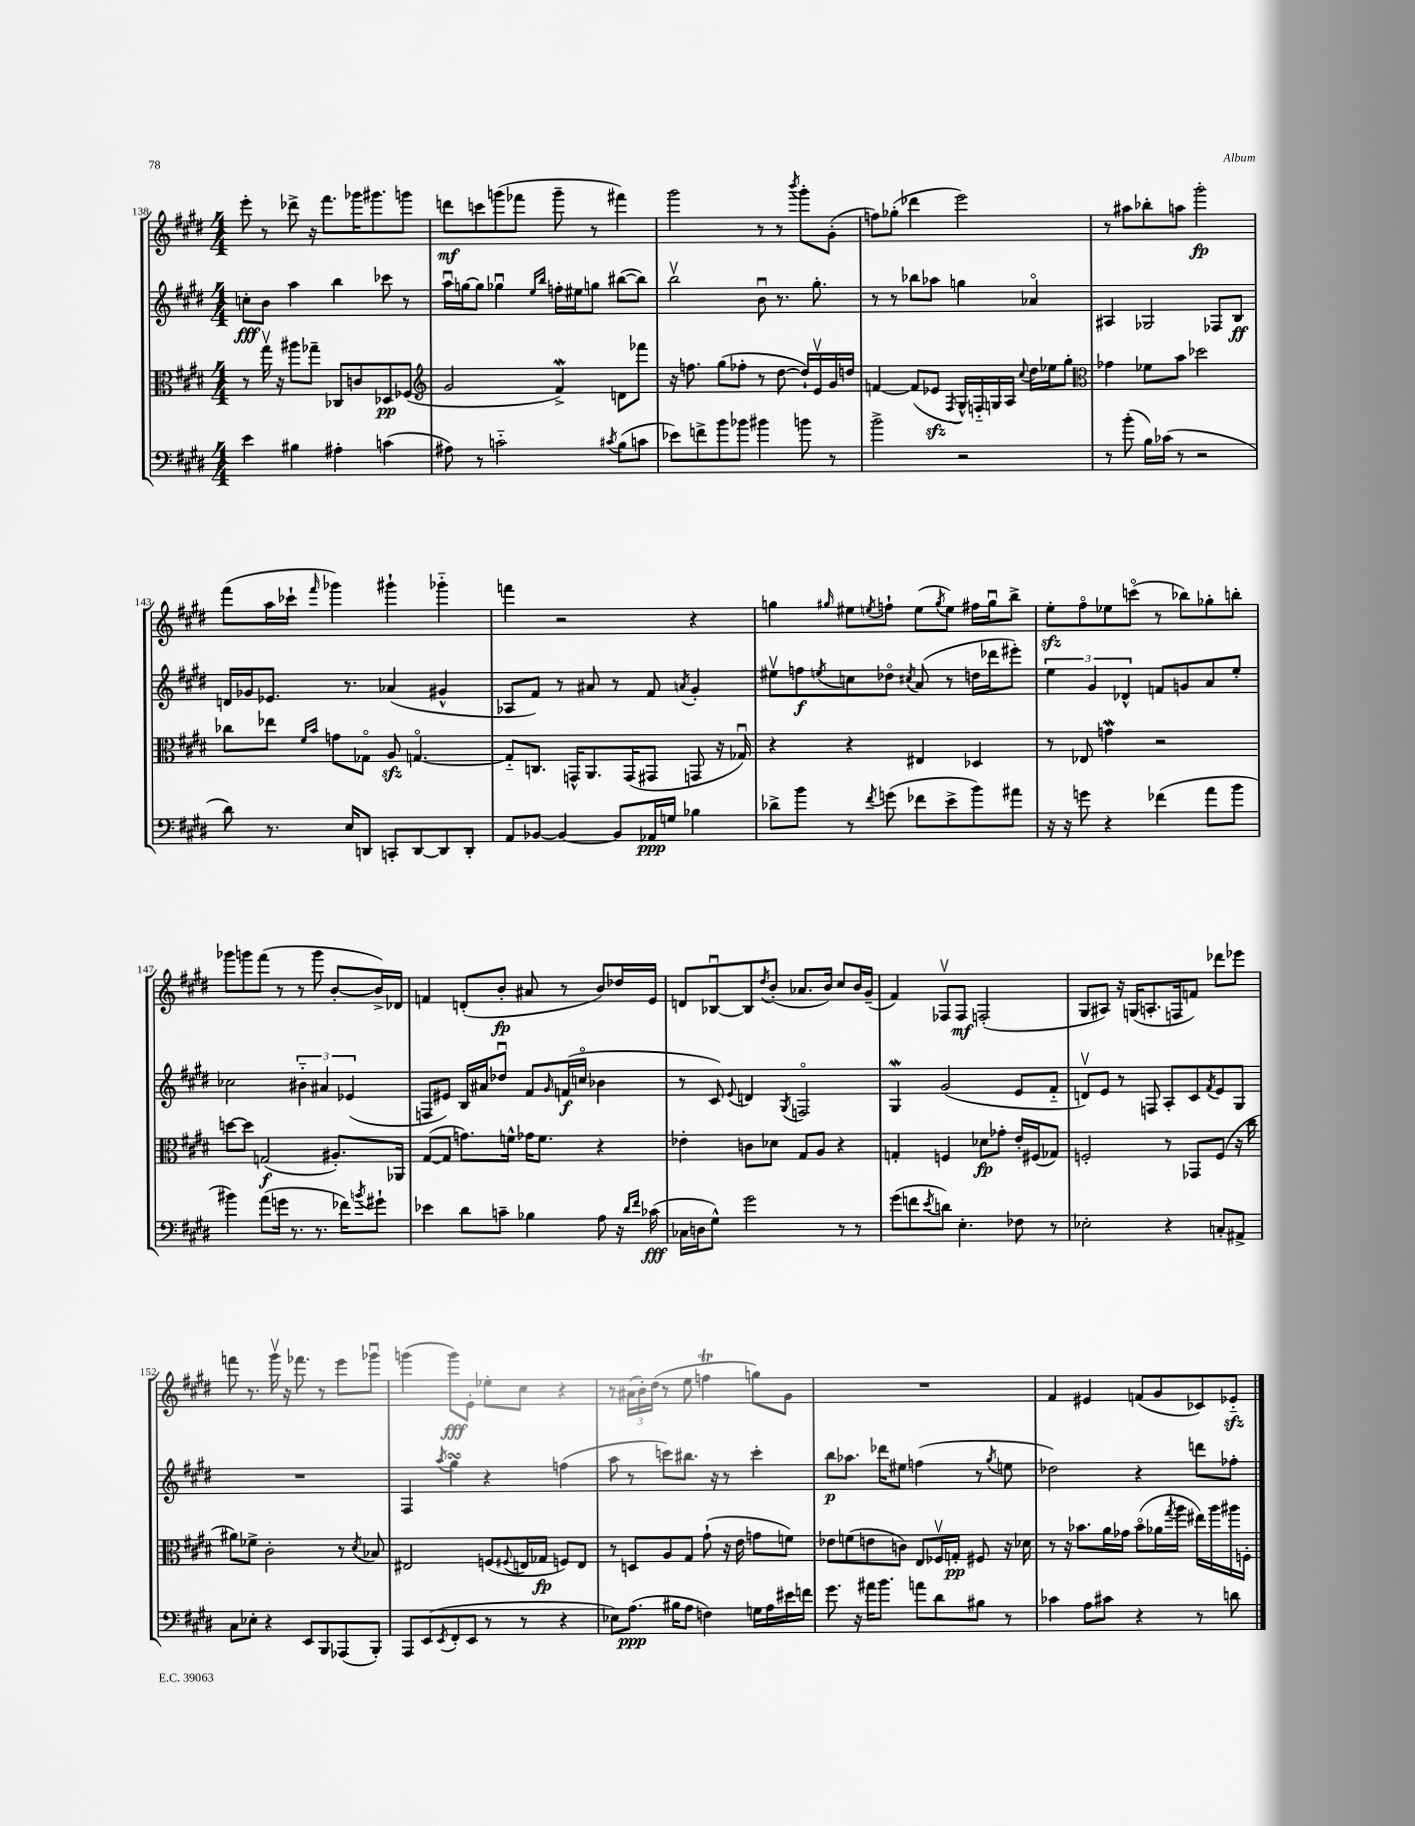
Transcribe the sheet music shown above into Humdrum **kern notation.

**kern	**kern	**kern	**kern
*staff4	*staff3	*staff2	*staff1
*clefF4	*clefC3	*clefG2	*clefG2
*k[f#c#g#d#]	*k[f#c#g#d#]	*k[f#c#g#d#]	*k[f#c#g#d#]
*M4/4	*M4/4	*M4/4	*M4/4
4e	8r	8cc'	8eee'
.	16gg#v	8b	8r
.	16r	.	.
4B#	8aa#	4aa	8ddd-^
.	8gg-~	.	16r
.	.	.	8.fff#
4A#'	8C-	4bb	.
.	8c	.	16ggg-
.	.	.	8.ggg#
(4c	8D-	8ccc-	.
.	(8F-	8r	8ggg
=	=	=	=
*	*clefG2	*	*
8A#)	2g#	16aau	8ddd
.	.	[16gg	.
8r	.	8gg]	8ccc
2c'~	.	4gg-u	(8ggg
.	.	.	8fff-
.	.	16qqee	.
.	.	16qqbb	.
.	4f#^)	16ff'	8ggg~
.	.	16ee#	.
.	.	8gg	8r
8qc#	.	.	.
(8B	8d	([8bb#	4fff#)
8c	8fff-	8bb#])	.
=	=	=	=
8e-)	16r	2bbv	2ggg#
.	8.ff	.	.
8f^	.	.	.
8b	(8gg#	.	.
8b-	8ff-'	.	.
4b#	8r	8bu	8r
.	[8dd#	8.r	8r
.	.	.	8qbbb
8b	16dd#`])	.	8ggg#'
.	16ev	8.gg#'	.
8r	16g#	.	(8g#'
.	16dd	.	.
=	=	=	=
2b^	[4f	8r	8ff)
.	.	8r	(8gg-'
.	(8f]	8bb-	4ddd-
.	8e-	8aa-	.
.	8qF#	.	.
2r	16G#^^)	4gg	2eee)
.	16F'~	.	.
.	16G	.	.
.	16A	.	.
.	8qqcc#	.	.
.	16dd#	4a-o	.
.	16ee-	.	.
.	8gg#'	.	.
=	=	=	=
*	*clefC3	*	*
8r	4g-	4A#	8r
(8b'	.	.	8aa#
16B)	8f-	2G-	8bb-'
(16c-	.	.	.
8r	8b	.	8aa
2r	2dd-	.	2ggg#'
.	.	8F-	.
.	.	8B	.
=	=	=	=
8d#)	8cc-	16d	(8fff#
.	.	16g-	.
8.r	8ee-	8.e-	16aa
.	.	.	16ccc-`
.	16qqf#	.	.
.	16qqb	.	16qqfff#
.	8g	.	4ggg-)
16E	.	8.r	.
8DD	8G-o	.	.
8CC'	8A	(4a-	4ggg#`
[8DD	[4.Go	.	.
8DD]	.	4g#^^	4ggg-'~
8DD'	.	.	.
=	=	=	=
8AA	8G'~]	8A-	4fff
[8BB-	8.C	8f#)	.
4BB-_	.	8r	2r
.	16GG^^	.	.
.	8.AA	8a#	.
8BB-]	.	8r	.
.	(16GG	.	.
16AA-	8GG#	8f#	.
16G	.	.	.
.	.	8qa	.
4B-	8GG	4g#'	4r
.	16r	.	.
.	16G-u)	.	.
=	=	=	=
8d-^	4r	8ee#v	4gg
8b	.	8ff	.
.	.	8qee	16qqgg#
8r	4r	8cc	8ee#
8qf#	.	.	8qee
(8g	.	8dd-o	8ff`
.	.	8qcc#	.
8f-	4E#	(8a	(8ee
.	.	.	8qgg#
8e^	.	8r	8ee)
8b)	4D-	16dd	16ff#
.	.	16ddd-	16gg#u
8a#	.	8eee#')	8bb^
=	=	=	=
16r	8r	6ee	8ee'
16r	.	.	.
8g	8E-	.	8ff#o
.	.	6g#	.
4r	4g	.	8ee-
.	.	6d-^^	.
.	.	.	(8ccco
(4f-	2r	8f	8r
.	.	8g	8bb-)
8a	.	8a	8gg-'
8b	.	8ee'	8bb'
=	=	=	=
4b#)	[8dd	2cc-	8ggg-
.	8dd]	.	8ggg
(8a	(2G	.	(8fff#
16g	.	.	8r
8.r	.	.	.
.	.	6b#'~	8r
8.r	.	.	8ggg
.	.	6a#	.
.	8.A#')	.	[8b'
16f-)	.	.	.
.	.	(6e-	.
8qb	.	.	.
8g#`	.	.	16b^])
.	16AA-	.	16d-
=	=	=	=
4e-	([8G#	8F	4f
.	8G#]	8e#)	.
8d#	8.g)	16B	(8d'
.	.	16a#	.
8c~	.	8dd-u	8b'
.	16f^^	.	.
4B-	16g-	8f#	8a#
.	8.f	.	.
.	.	16qqg#	.
.	.	(16f	8r
.	.	16cco	.
8A	4r	4b-	8b)
16r	.	.	16dd-
16qqd#	.	.	.
16qqf#	.	.	.
(16c-	.	.	16e
=	=	=	=
16C-	4e-'	8r	8d
16D	.	.	.
8G#^^)	.	8c#)	[8B-u
.	.	8qqe	.
2g#	8c	4d	8B-]
.	.	.	8qdd#
.	8d-	.	(8b'
.	.	8qG#	.
.	8G#	2Fo	8.a-
.	8A	.	.
.	.	.	16b)
8r	4r	.	8cc#
8r	.	.	16b
.	.	.	(16g#~
=	=	=	=
(8g#	4G'	4G#	4f#)
8f	.	.	.
8qe	.	.	.
8d)	4F	(2g#	8F-v
4.E'	.	.	8F-
.	8d-	.	(2F'
.	8g-'	.	.
8F-	16e'	8e	.
.	(16F#	.	.
8r	8G-)	8f#'~	.
=	=	=	=
2E-'	2F'	8dv)	8G#
.	.	8e	8A#)
.	.	8r	16r
.	.	.	(16G
.	.	8F	8.A'
4r	8r	8A'	.
.	.	.	16F
.	8GG-	8c#	8f)
.	.	8qf#	.
8C'	(8F	8e	8ddd-
8AA#^	16r	8G#	8eee-
.	16cc#	.	.
=	=	=	=
8C#	8a#)	1r	8fff
8E-'	8f-^	.	8.r
4r	2c#'	.	.
.	.	.	16ggg#v
.	.	.	16r
.	.	.	8.fff-
8EE	.	.	.
8BBB	.	.	8r
(8AAA-	8r	.	8eee
.	8qd#	.	.
8BBB')	8B-	.	8ggg-u
=	=	=	=
8AAA	2E#	4F#	(4ggg
(8EE	.	.	.
8qEE	.	8qaa	.
8FF#'	.	4gg#	8ggg)
8EE	.	.	8e'
8r	(8F	4r	8ee-'
.	8qqF#	.	.
8r	16E	.	8cc#
.	16G-	.	.
4r	8F)	(4ff	4r
.	8E	.	.
=	=	=	=
8E-)	8r	8aa	8r
(8.A	8D	8r	(24a#
.	.	.	24b')
.	.	.	(24dd#
.	8A	8ccc)	8r
16B#	.	.	.
8A	8G#	8.bb#	8ee
4F)	(8g#`	.	4ff
.	.	16r	.
.	16r	8r	.
.	16e	.	.
16G	8g	4ccc'	8gg)
16A	.	.	.
16e#	8f)	.	8g#
16f	.	.	.
=	=	=	=
8.g#	8e-	8bb	1r
.	(8f	8.aa-	.
16r	.	.	.
16a#	8e	.	.
8.b	.	16ddd-	.
.	8c)	8ee#	.
8a	8E	(4ff	.
8d#	16F-v	.	.
.	16G'	.	.
8B#	8F#	8r	.
.	.	8qgg#	.
8r	16r	8ee	.
.	16d-	.	.
=	=	=	=
4c-	8r	2dd-)	4f#
.	16r	.	.
.	8.b-	.	.
8A	.	.	4e#
8c#	16a	.	.
.	16g-	.	.
4r	(8b-o	4r	(8f
.	16a-	.	8g#
.	8qgg#	.	.
.	16aa	.	.
8r	16ee#)	8ddd	8c-)
.	16aa	.	.
8d	16aa#	8ff-'	8e-'~
.	16F'	.	.
==	==	==	==
*-	*-	*-	*-
